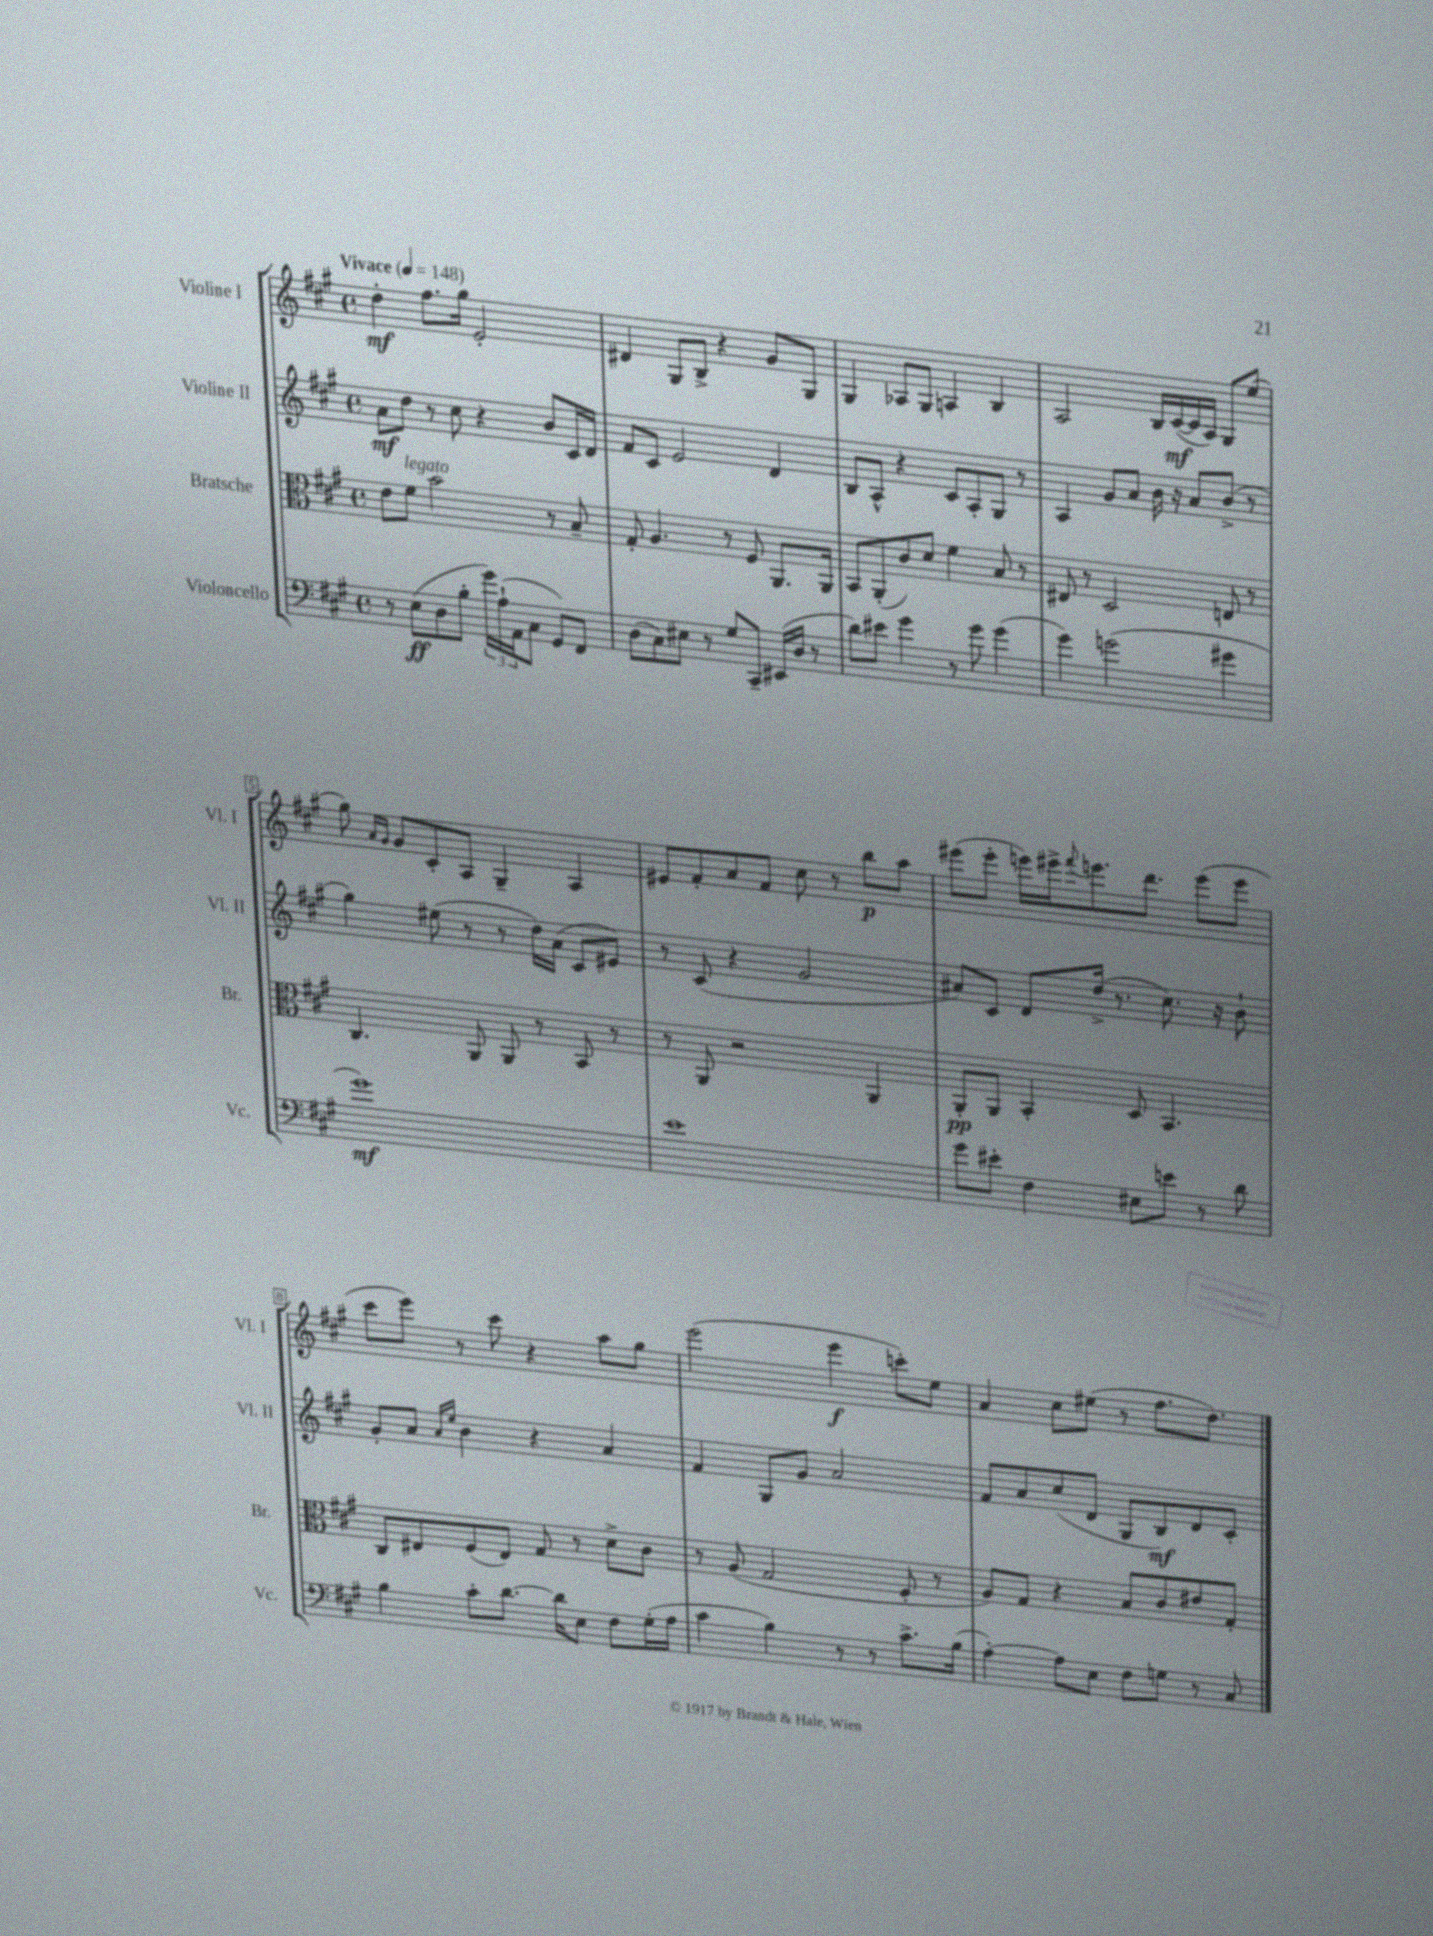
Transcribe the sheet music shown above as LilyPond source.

<<
\new StaffGroup <<
\new Staff = "s0" \with { instrumentName = "Violine I" shortInstrumentName = "Vl. I" } {
    \clef treble \key a \major \defaultTimeSignature \time 4/4 \tempo "Vivace" 4 = 148
    d''4-.\mf fis''8. gis''16 e'2-. |
    dis'4 gis8 b8-> r4 gis'8 gis8 |
    gis4 aes8 gis8 a4 b4 |
    a2 b16 cis'16~\mf( cis'16 a16) gis8 e''8( |
    gis''8) \grace { a'16 gis'16 } gis'8 cis'8-. a8 gis4-- a4 |
    eis'8 fis'8-. a'8 fis'8 cis''8 r8 b''8\p a''8 |
    eis'''8( eis'''8-. e'''16) eis'''16-> \appoggiatura { fis'''8 } e'''8. d'''8. e'''8( e'''8 |
    cis'''8 e'''8) r8 cis'''8 r4 a''8 gis''8 |
    e'''2( e'''4\f c'''8-.) e''8 |
    a'4 cis''8 eis''8( r8 fis''8. d''8.) \bar "|." |
}
\new Staff = "s1" \with { instrumentName = "Violine II" shortInstrumentName = "Vl. II" } {
    \clef treble \key a \major \defaultTimeSignature \time 4/4
    a'8\mf d''8 r8 cis''8 r4 b'8 cis'16 d'16 |
    fis'8 cis'8 e'2 d'4 |
    b8 a8-^ r4 cis'8 a8-. gis8 r8 |
    a4 gis'8 a'8 b'16 r16 a'8 b'8->( r8 |
    gis''4) eis''8( r8 r8 d''16) a'16( cis'8 eis'8) |
    r8 cis'8( r4 gis'2 |
    ais'8) cis'8 d'8 d''16->( r8. cis''8.) r16 b'8-! |
    gis'8-. a'8 \grace { a'16 e''16 } b'4 r4 a'4 |
    fis'4 gis8 gis'8 a'2 |
    fis'8 a'8 cis''8( d'8 gis8 b8\mf) d'8 cis'8-. \bar "|." |
}
\new Staff = "s2" \with { instrumentName = "Bratsche" shortInstrumentName = "Br." } {
    \clef alto \key a \major \defaultTimeSignature \time 4/4
    e'8 fis'8^\markup { \italic "legato" } b'2 r8 b8-- |
    gis8-. a4. r8 fis8 a,8. a,16 |
    b,8 a,8-.( cis'8) d'8 fis'4 b8 r8 |
    eis8 r8 d2 e8 r8 |
    cis4. a,8 a,8 r8 b,8 r8 |
    r8 a,8 r2 a,4 |
    a,8-.\pp a,8 b,4-. d8 b,4. |
    cis8 eis8 fis8( eis8) gis8 r8 d'8-> cis'8 |
    r8 a8( gis2 fis8-. r8 |
    a8) gis8 r4 b8 cis'8 eis'8 gis8-. \bar "|." |
}
\new Staff = "s3" \with { instrumentName = "Violoncello" shortInstrumentName = "Vc." } {
    \clef bass \key a \major \defaultTimeSignature \time 4/4
    r8 e8\ff( d8 b8-. \tuplet 3/2 { gis'16) a16-!( a,16 } cis8 gis,8) fis,8 |
    d8( cis8) eis8 r8 gis8 cis,8-- eis,16( d16 r8 |
    d'8) eis'8 gis'4 r8 gis'8 gis'4( |
    gis'4) g'2( gis'4 |
    gis'1\mf) |
    e'1 |
    gis'8 eis'8-. fis4 eis8 e'8 r8 d'8 |
    b4 cis'8-. d'8.~ d'16 e8 fis8 gis16-.( a16 |
    cis'4 b4) r8 r8 cis'8.-> b16( |
    a4~-.) a8 e8 fis8 g8 r8 cis8 \bar "|." |
}
>>
>>
\layout { \context { \Score \override BarNumber.stencil = #(make-stencil-boxer 0.1 0.3 ly:text-interface::print) } }
